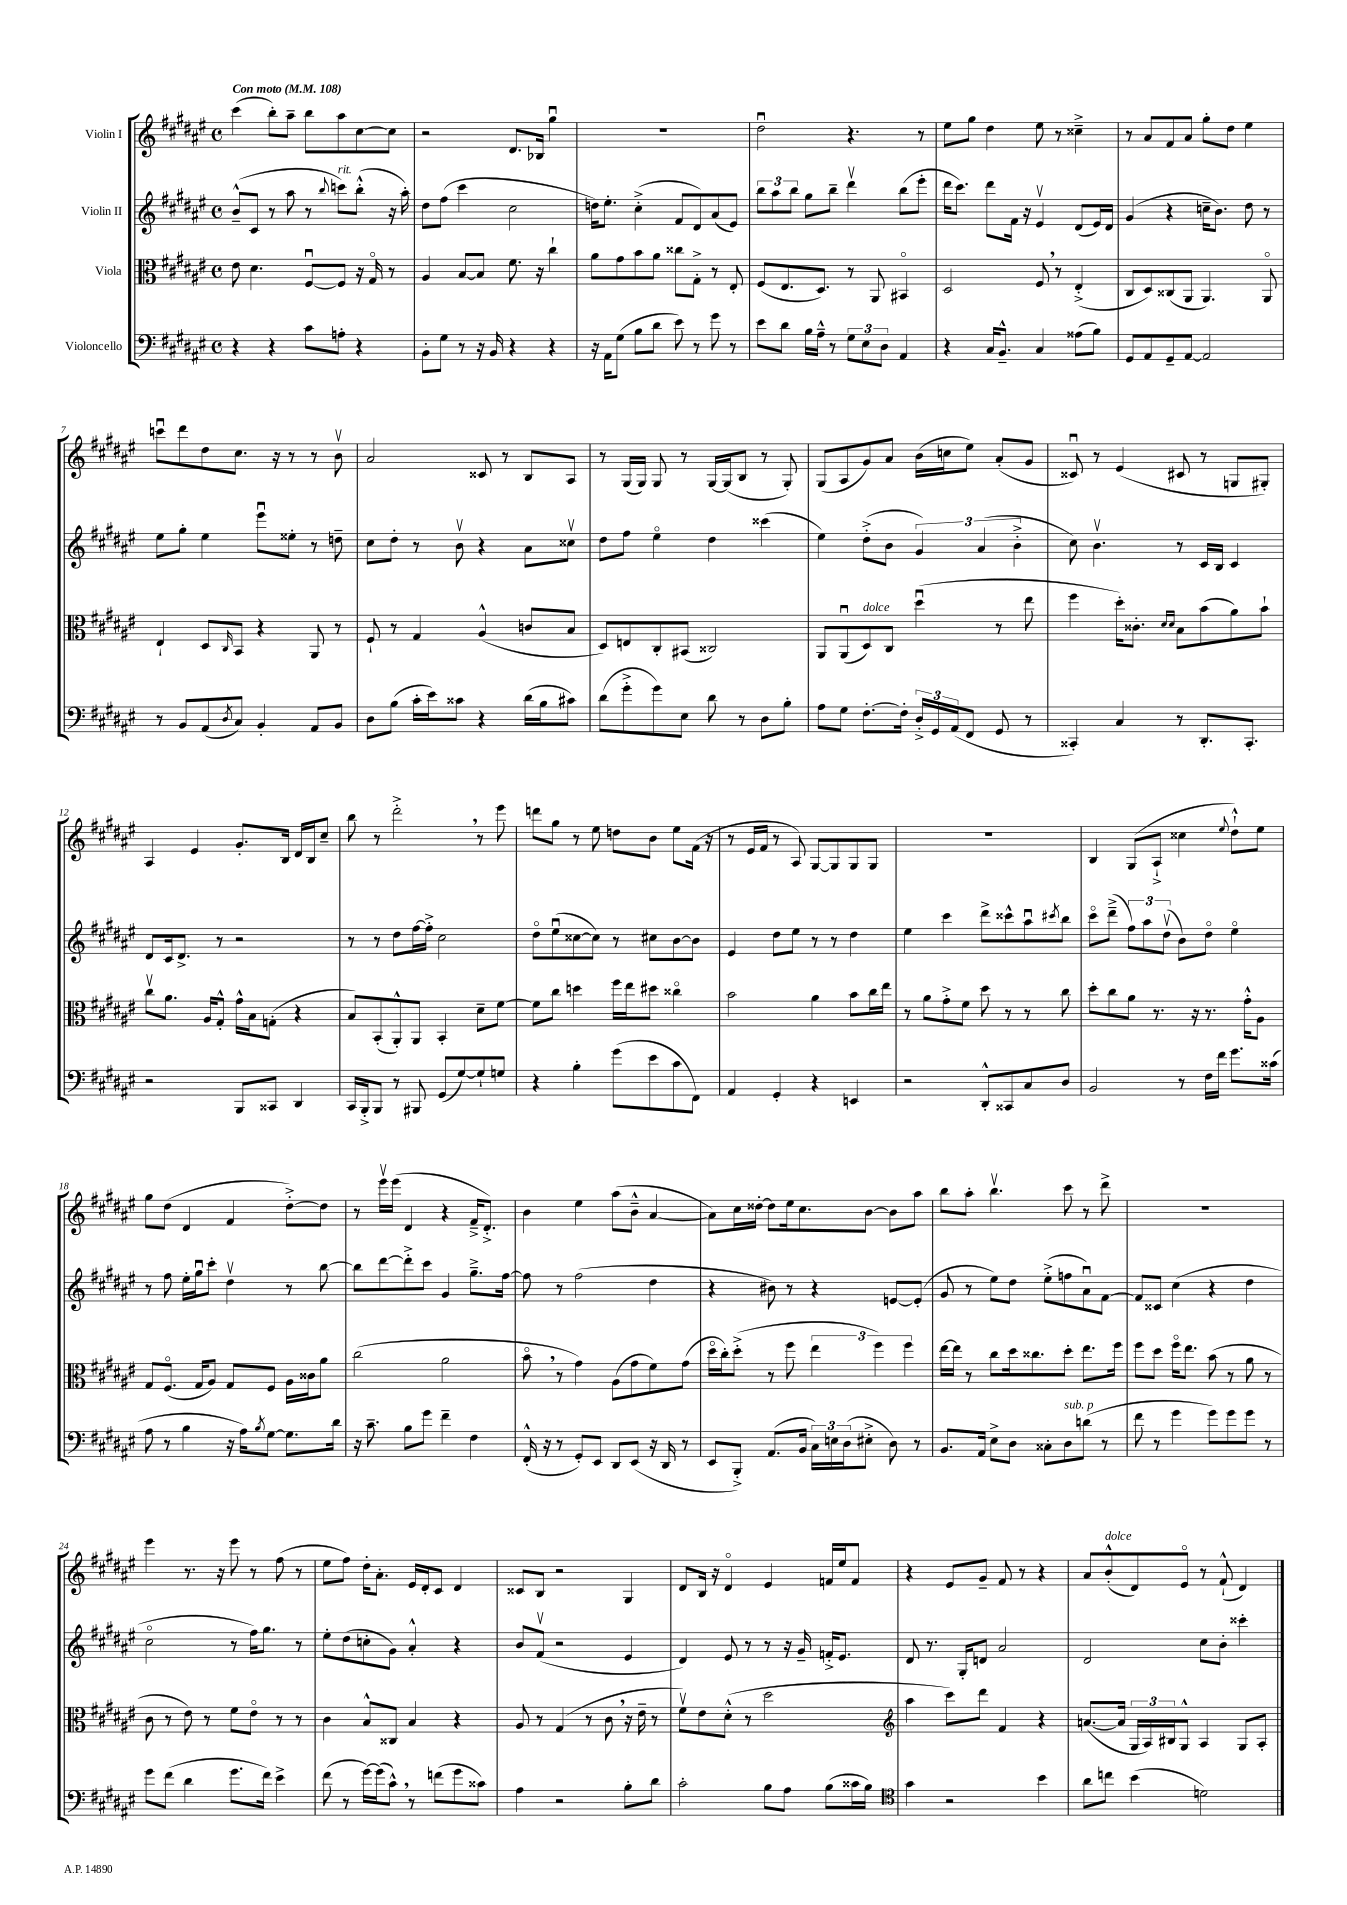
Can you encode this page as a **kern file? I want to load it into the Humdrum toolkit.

**kern	**kern	**kern	**kern
*part4	*part3	*part2	*part1
*staff4	*staff3	*staff2	*staff1
*I"Violoncello	*I"Viola	*I"Violin II	*I"Violin I
*clefF4	*clefC3	*clefG2	*clefG2
*k[f#c#g#d#a#e#]	*k[f#c#g#d#a#e#]	*k[f#c#g#d#a#e#]	*k[f#c#g#d#a#e#]
*M4/4	*M4/4	*M4/4	*M4/4
*met(c)	*met(c)	*met(c)	*met(c)
*MM108	*MM108	*MM108	*MM108
=1	=1	=1	=1
!	!	!	!LO:TX:a:B:t=Con moto
4r	8e#\	(8b~^^/L	(4ccc#\
.	4.d#\	8c#/J	.
4r	.	8r	8bb'\L)
.	.	8aa#\	8aa#~\J
8c#\L	[8F#u/L	8r	8bb\L
.	.	8qqbb/	.
!	!	!LO:TX:a:i:t=rit.	!
8An'\J	8F#/J]	8cccn\L)	8aa#\
4r	16r	(8bb'^^\J	[8cc#\
.	16G#/	.	.
.	8r	16r	8cc#\J]
.	.	16aa#'\)	.
=2	=2	=2	=2
8BB'\L	4A#/	8dd#\L	2r
8G#\J	.	(8ff#\J	.
8r	[8B/L	4ccc#\	.
16r	8B/J]	.	.
16BB/	.	.	.
4r	8.f#\	2cc#\	8.d#/L
.	16r	.	16B-X/Jk
4r	4cc#`\	.	4gg#u\
=3	=3	=3	=3
16r	8a#\L	16ddn\KL)	1r
16AA#\KL	.	8.ee#'\J	.
(8G#\J	8g#\	.	.
8B\L	8b\	(4cc#'^\	.
8d#\J	8a#\J	.	.
8e#\)	8cc##X\L	8f#/L	.
8r	8G#'^\J	8d#/)	.
8g#\	8r	(8a#/	.
8r	8E#'/	8e#/J)	.
=4	=4	=4	=4
8e#\L	(8F#/L	12bb\L	2dd#u\
.	.	12aa#\	.
8d#\J	8.E#/	.	.
.	.	12bb\J	.
16B\LL	.	8gg#\L	.
16A#~^^\JJ	8.D#/J)	.	.
8r	.	8bb~\J	.
12G#\L	8r	4ddd#v\	4.r
12E#\	.	.	.
.	8AA#/	.	.
12D#\J	.	.	.
4AA#/	4BB#X/	(8bb\L	.
.	.	8eee#'\J	8r
=5	=5	=5	=5
4r	2D#/	16ddd#\KL	8ee#\L
.	.	8.ccc#\J)	.
.	.	.	8gg#\J
16C#/KL	.	8ddd#\L	4dd#\
8.BB~^^/J	.	.	.
.	.	16f#\Jk	.
.	.	16r	.
4C#/	8F#,/	4e#v/	8ee#\
.	8r	.	8r
(8A##X\L	(4E#'^/	(8d#/L	4cc##X~^\
8B\J)	.	16e#/L)	.
.	.	16d#/JJ	.
=6	=6	=6	=6
8GG#/L	8C#/L	(4g#/	8r
8AA#/	8D#/)	.	8a#/L
8GG#~/	(8C##X/	4r	8f#/
[8AA#/J	8AA#/J	.	8a#/J
2AA#/]	4.AA#/)	16ccn~\KL	8gg#'\L
.	.	8.b\J)	.
.	.	.	8dd#\J
.	.	8dd#\	4ee#\
.	8AA#/	8r	.
!!LO:LB:g=z
=7	=7	=7	=7
8r	4E#`/	8ee#\L	8cccnu\L
8BB/L	.	8gg#'\J	8ddd#\
(8AA#/	8D#/L	4ee#\	8dd#\
8qD#/	16qqC#/	.	.
8C#/J)	8BB/J	.	8.cc#\J
4BB'/	4r	8eee#u\L	.
.	.	.	16r
.	.	8ee##X'\J	8r
8AA#/L	8AA#/	8r	8r
8BB/J	8r	8ddn~\	8bv\
=8	=8	=8	=8
8D#\L	8F#`/	8cc#\L	2a#/
(8B\J	8r	8dd#'\J	.
16c#'\LL	4G#/	8r	.
16e#\J)	.	.	.
8c##X\J	.	8bv\	.
4r	(4A#^^/	4r	8c##X/
.	.	.	8r
(16d#\LL	8cn/L	8a#\L	8B/L
16B\J	.	.	.
8c#X\J)	8B/J	8cc##Xv\J	8A#/J
=9	=9	=9	=9
(8d#\L	8D#/L)	8dd#\L	8r
8g#'^\	8En/	8ff#\J	(16G#/LL
.	.	.	16G#/JJ)
8g#\)	8C#'/	4ee#\	8G#/
8E#\J	(8BB#X/J	.	8r
8d#\	2C##X/)	4dd#\	[16G#/LL
.	.	.	(16G#/J]
8r	.	.	8B/J
8D#\L	.	(4ccc##X\	8r
8B'\J	.	.	8G#'/)
=10	=10	=10	=10
8A#\L	8AA#/L	4ee#\)	(8G#/L
8G#\J	(8AA#u/	.	8A#/
!	!LO:TX:a:i:t=dolce	!	!
[8.F#'\L	8D#/)	(8dd#'^\L	8g#/)
.	8C#/J	8b\J	8a#/J
16F#'\Jk]	.	.	.
24D#'^/LL	(4dd#u\	6g#/)	(16b\LL
24GG#/	.	.	.
.	.	.	16ccn\J
(24AA#/J	.	.	.
8FF#/J	.	.	8ee#\J)
.	.	(6a#/	.
8GG#/	8r	.	(8a#'/L
.	.	6b'^\	.
8r	8ee#\	.	8g#/J
=11	=11	=11	=11
4CC##X'/)	4ff#\	8cc#\)	8c##Xu/)
.	.	4.bv\	8r
4C#/	16dd#'\KL)	.	(4e#/
.	8.c##X'\J	.	.
.	16qqd#/LL	.	.
.	16qqd#/JJ	.	.
8r	8B\L	8r	8c#X/
8.DD#'/L	(8b\	16c#/LL	8r
.	.	16B/JJ	.
.	8a#\)	4c#/	8Gn/L
8.CC##'/J	.	.	.
.	8b`\J	.	8G#X'/J)
!!LO:LB:g=z
=12	=12	=12	=12
2r	8cc#v\L	8d#/L	4A#/
.	8.a#\J	16c#/k	.
.	.	8.d#^/J	.
.	.	.	4e#/
.	16A#/KL	.	.
.	8G#'^^/J	8r	.
8BBB/L	16g#^^\LL	2r	8.g#'/L
.	16B\J	.	.
8CC##X/J	(8Gn'\J	.	.
.	.	.	16B/Jk
4DD#/	4r	.	16d#/LL
.	.	.	16B/J
.	.	.	8cc#~/J
=13	=13	=13	=13
16CC#/LL	8B/L)	8r	8bb\
16BBB'^/J	.	.	.
8BBB/J	(8BB'/	8r	8r
8r	8AA#'^^/)	8dd#\L	2ddd#'^,\
8BBB#X/	8AA#/J	[16ff#\L	.
.	.	16ff#'^\JJ]	.
(8GG#/L	4BB'/	2cc#\	.
[8G#/)	.	.	.
8G#`/]	8d#~\L	.	8r
8Gn/J	[8f#\J	.	8eee#\
=14	=14	=14	=14
4r	8f#\L]	8dd#\L	8dddn\L
.	8cc#\J	(8ee#u\	8gg#\J
4B'\	4ddn\	[8cc##X\	8r
.	.	8cc##\J])	8ee#\
(8g#\L	16ff#\LL	8r	8ddn\L
.	16ee#\J	.	.
8e#\	8dd#X\J	8cc#X\L	8b\J
8c#\	4cc##X\	[8b\	8ee#\L
8FF#\J)	.	8b\J]	(16f#\Jk
.	.	.	16r
=15	=15	=15	=15
4AA#/	2b\	4e#/	8r
.	.	.	16e#/LL
.	.	.	16f#/JJ
4GG#'/	.	8dd#\L	8r
.	.	8ee#\J	8A#/)
4r	4a#\	8r	[8G#/L
.	.	8r	8G#/]
4EEn/	8b\L	4dd#\	8G#/
.	16cc#\L	.	8G#/J
.	16ee#\JJ	.	.
=16	=16	=16	=16
2r	8r	4ee#\	1r
.	8a#\L	.	.
.	8g#'^\	4ccc#\	.
.	8f#\J	.	.
8DD#'^^/L	8dd#\	8ddd#^\L	.
8CC##X/	8r	8ccc##X^^\	.
8C#/	8r	8aa#u\	.
.	.	8qccc#X/	.
8D#/J	8cc#\	8bb\J	.
=17	=17	=17	=17
2BB/	8dd#'\L	8ccc#\L	4B/
.	8cc#\	(8ddd#~^\J	.
.	8a#\J	12ff#\L)	(8G#/L
.	.	12aa#\	.
.	8.r	.	8A#`^/J
.	.	(12dd#v\J	.
8r	.	8b\L)	4cc##X\
.	16r	.	.
16F#\LL	8.r	8dd#\J	.
16f#\JJ	.	.	.
.	.	.	8qqee#/
8.g#\L	.	4ee#\	8dd#`^^\L)
.	16g#'^^\KL	.	.
.	8A#\J	.	8ee#\J
(16c##X\Jk	.	.	.
!!LO:LB:g=z
=18	=18	=18	=18
8A#\	8G#/L	8r	8gg#\L
8r	(8.F#/J	8ff#\	(8dd#\J
4B\	.	16ee#'\LL	4d#/
.	16G#/KL	16gg#u\J	.
.	8A#/J)	8ccc#'\J	.
16r	8G#/L	4dd#v\	4f#/
16A#\KL)	.	.	.
8qB/	.	.	.
[8G#\J	8F#/J	.	.
8.G#\L]	16A#\LL	8r	[8dd#'^\L)
.	16c##X\J	.	.
.	8a#\J	[8bb\	8dd#\J]
16d#\Jk	.	.	.
=19	=19	=19	=19
16r	(2cc#\	8bb\L]	8r
8.c#~\	.	.	.
.	.	[8ddd#\	16eee#v\LL
.	.	.	(16eee#\JJ
8B\L	.	8ddd#'^\]	4d#/
8g#\J	.	8ccc#\J	.
4f#~\	2a#\	4g#/	4r
4F#\	.	8.gg#~^\L	16f#~^/KL
.	.	.	8.d#'^/J)
.	.	[16ff#\Jk	.
=20	=20	=20	=20
(16FF#'^^/	8b,\	8ff#\]	4b\
16r	.	.	.
8r	8r	8r	.
8GG#'/L)	4g#\)	(2ff#\	4ee#\
8EE#/J	.	.	.
8DD#/L	(8A#\L	.	(8aa#\L
(8EE#/J	8g#\	.	8b~^^\J
16r	8f#\)	4dd#\	[4a#/
16DD#/	.	.	.
8r	(8g#\J	.	.
=21	=21	=21	=21
8EE#/L	16dd#\LL	4r	8a#\L])
.	16cc#'\J)	.	.
8BBB'^/J)	(8dd#'^\J	.	16cc#\L
.	.	.	[16dd##X'\JJ
(8.AA#/L	8r	8b#X\)	8dd##\L]
.	8ff#\	8r	16ee#\k
16BB/Jk	.	.	8.cc#\
24C#\LL)	6ee#\	4r	.
24En\	.	.	.
(24D#\J	.	.	.
8E#X'^\J	.	.	[8b\J
.	6ff#\)	.	.
8D#\)	.	[8en/L	8b\L]
.	6ff#\	.	.
8r	.	(8e'/J]	8aa#\J
=22	=22	=22	=22
8.BB/L	[16ee#\LL	8g#/	8bb\L
.	16ee#\JJ]	.	.
.	8r	8r	8aa#'\J
16AA#/Jk	.	.	.
8E#^\L	8cc#\L	8ee#\L)	4.bbv\
8D#\J	16dd#\k	8dd#\J	.
.	8.cc##X\	.	.
8C##X'\L	.	(8ee#'^\L	.
!LO:TX:a:i:t=sub. p	!	!	!
8D#\	8dd#'\J	8ffn\	8ccc#\
(8dn\J	8.ee#\L	8a#u\)	8r
8r	.	[8f#\J	8ddd#^\
.	16ff#\Jk	.	.
=23	=23	=23	=23
8f#\	8ff#\L	8f#/L]	1r
8r	8dd#\J	8c##X/J	.
4g#\	16ff#\KL	(4cc#\	.
.	8.ee#\J	.	.
8g#\L)	(8b\	4r	.
8g#\	8r	.	.
8g#\J	8a#\	4dd#\	.
8r	8r	.	.
!!LO:LB:g=z
=24	=24	=24	=24
8g#\L	8c#\	2cc#\	4eee#\
(8f#\J	8r	.	.
4d#\	8e#\)	.	8.r
.	8r	.	.
.	.	.	16r
8.g#\L	8f#\L	8r	8eee#\
.	8e#\J	16ff#\KL)	8r
16f#\Jk)	.	8.gg#\J	.
4e#^\	8r	.	(8ff#\
.	8r	8r	8r
=25	=25	=25	=25
(8f#\	4c#\	8ee#'\L	8ee#\L
8r	.	(8dd#\	8ff#\J)
[16g#\LL)	8B^^/L	8ccn'\	16dd#'\KL
(16g#\J]	.	.	8.a#'\J
8c#^^,\J)	8C##X/J	8g#\J)	.
8r	4B/	4a#'^^/	16e#/LL
.	.	.	16d#'/J
(8fn\L	.	.	8c#/J
8g#\	4r	4r	4d#/
8c##X\J)	.	.	.
=26	=26	=26	=26
4A#\	8A#/	8b/L	8c##X/L
.	8r	(8f#v/J	8B/J
2r	(4G#/	2r	2r
.	8r	.	.
.	8c#,\	.	.
8B'\L	16r	4e#/	4G#/
.	16e#~\	.	.
8d#\J	8r	.	.
=27	=27	=27	=27
2c#'\	8f#v\L)	4d#/)	8d#/L
.	8e#\	.	16B/Jk
.	.	.	16r
.	(8d#'^^\J	8e#/	4d#/
.	8r	8r	.
8B\L	2dd#\	8r	4e#/
8A#\J	.	16r	.
.	.	16g#~/	.
(8B\L	.	16fn'^/KL	16fn/LL
.	.	8.e#/J	16ee#/J
16c##X\L	.	.	8f/J
16B\JJ)	.	.	.
=28	=28	=28	=28
*clefC4	*clefG2	*	*
4g#\	4aa#\	8d#/	4r
.	.	8.r	.
2r	8ccc#\L)	.	8e#/L
.	.	16G#'/KL	.
.	8ddd#\J	8dn/J	8g#~/J
.	4f#/	2a#/	8f#/
.	.	.	8r
4b\	4r	.	4r
=29	=29	=29	=29
8a#\L	([8.an/L	2d#/	8a#/L
!	!	!	!LO:TX:a:i:t=dolce
8ccn\J	.	.	(8b'^^/
.	16a/Jk]	.	.
(4b\	24G#/LL	.	8d#/)
.	24A#/)	.	.
.	24B#X/J	.	.
.	8G#^^/J	.	8e#/J
2dn\)	4A#/	8cc#\L	8r
.	.	8b'\J	(8f#`^^/
.	8G#/L	4ccc##X'\	4d#/)
.	8A#'/J	.	.
==	==	==	==
*-	*-	*-	*-
